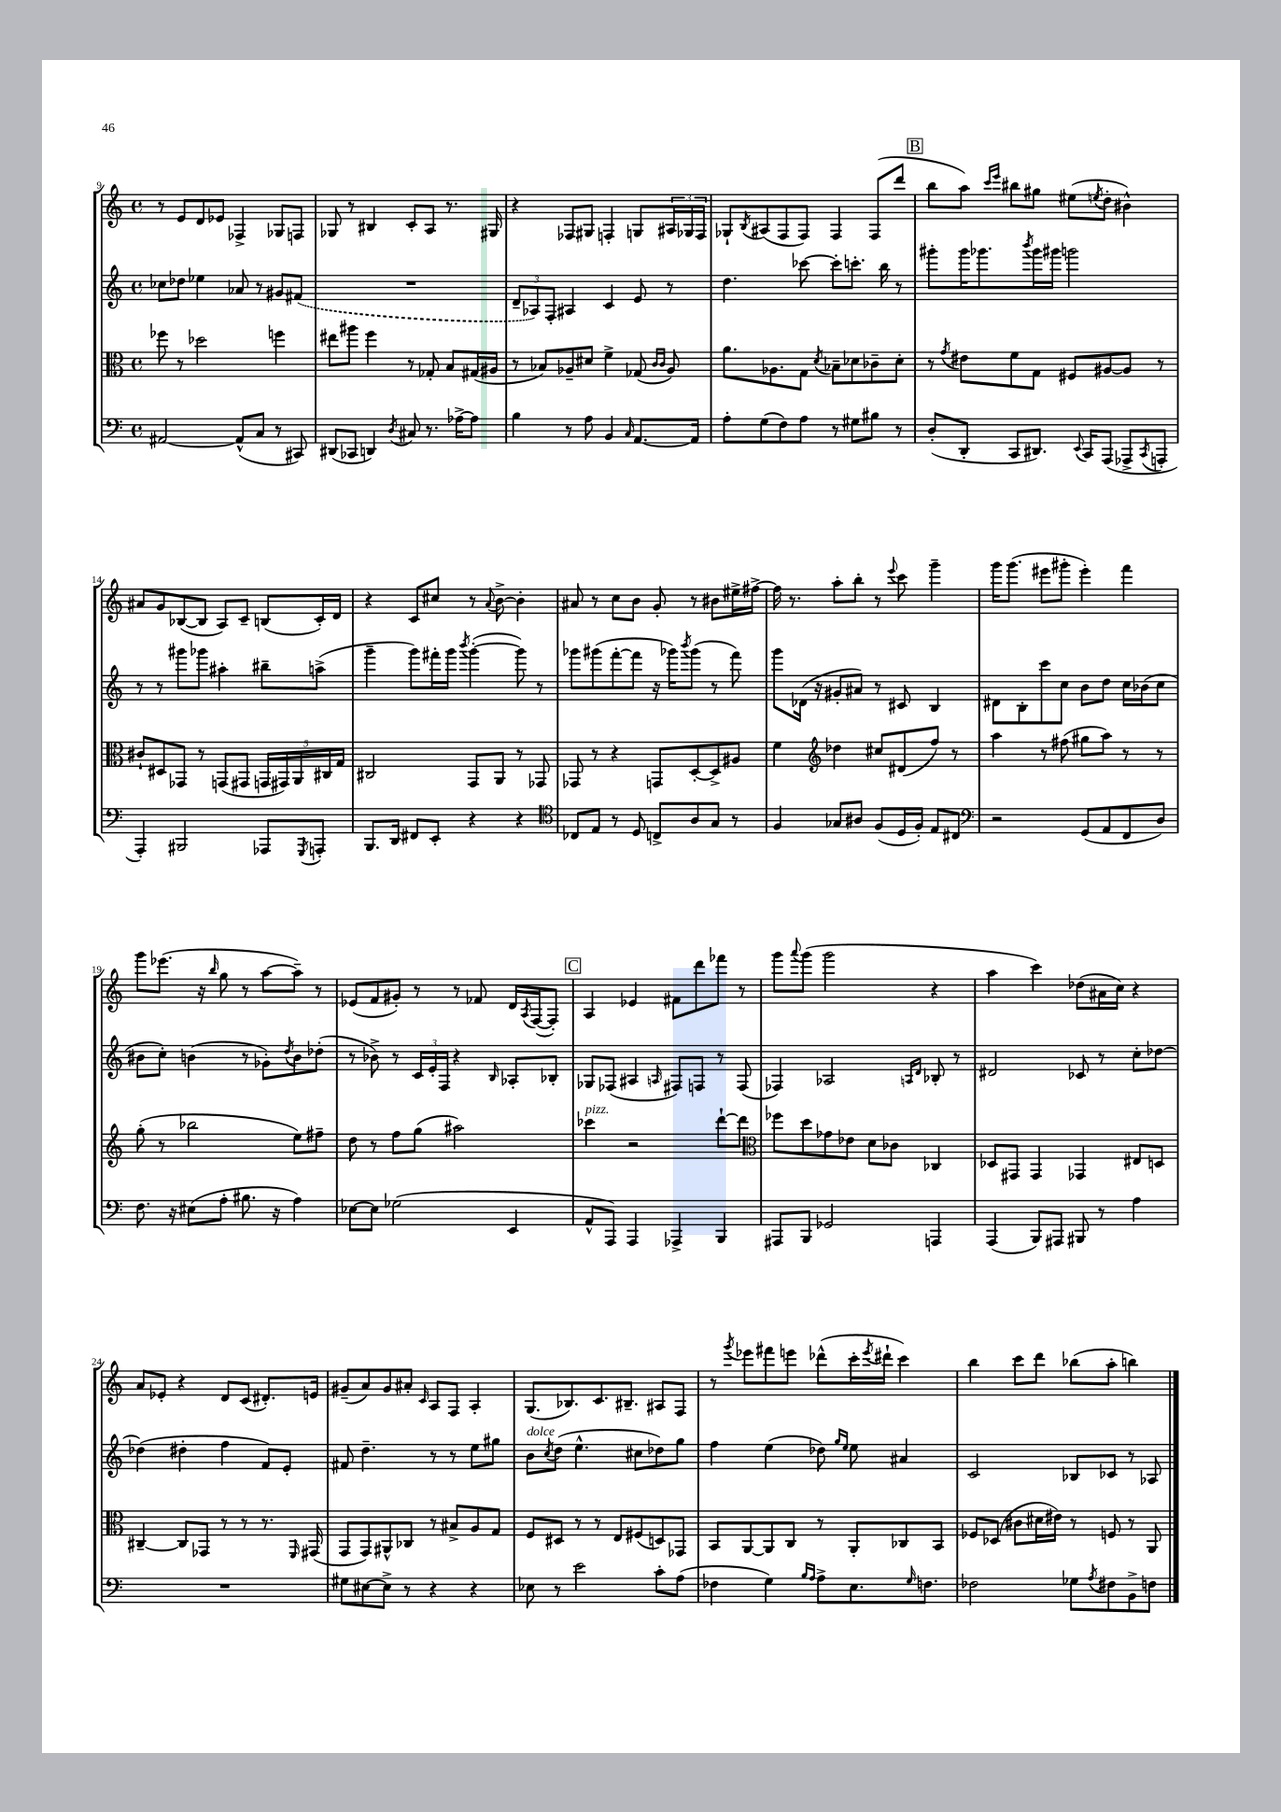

**kern	**kern	**kern	**kern
*staff4	*staff3	*staff2	*staff1
*clefF4	*clefC3	*clefG2	*clefG2
*k[]	*k[]	*k[]	*k[]
*M4/4	*M4/4	*M4/4	*M4/4
*met(c)	*met(c)	*met(c)	*met(c)
[2AA#	8ff-	8cc-	8r
.	8r	8dd-	8e
.	2dd-	4ee-	8d
.	.	.	8e-
(8AA#^^]	.	8a-	4F-^
8C	.	8r	.
8r	4ff	8g#	8G-
8CC#)	.	(8f#	8F
=	=	=	=
(8DD#	8ee#	1r	8G-
8CC-	8aa#	.	8r
4DD)	4ff	.	4B#
8qD	.	.	.
8C#	8r	.	8c'
8.r	8G-'	.	8A
.	8B	.	8.r
[16A-^	.	.	.
8A-]	(16G#	.	.
.	16A#	.	16G#
=	=	=	=
4B	8r	12d~	4r
.	.	12A-)	.
.	8B-)	.	.
.	.	12F'	.
8r	8A-~	4A#	8F-
8A	8d#	.	8G#
4BB	4f^	4c	4F'
16qqC	.	.	.
[8.AA	(8G-	8e	8G
.	16qqc	.	.
.	16qqc	.	.
.	8A-)	8r	24A#
.	.	.	24G-
16AA]	.	.	.
.	.	.	24F
=	=	=	=
8A'	8.a	4.dd	8G-`
.	.	.	8qB
(8G	.	.	(8A#
.	8.A-	.	.
8F)	.	.	8F
8A	8G	[8ccc-	8F)
.	8qd	.	.
8r	8B-~	8ccc-']	4F
8G#	8d-	8.ccc'	.
8B#	8c-~	.	(8F
.	.	16bb	.
8r	8d-'	8r	8ddd
=	=	=	=
(8D'	8r	8ggg#'	8bb
.	8qg	.	.
8DD'	8e#	16ggg#	8aa)
.	.	8.ggg-	.
.	.	.	16qqccc
.	.	.	16qqeee
8CC	8f	.	8bb#
.	.	8qbbb	.
8.DD#)	8G	16ggg-	8gg#
.	.	16ggg#	.
.	8F#	2ggg	(8ee#
8qqEE	.	.	.
16CC	.	.	.
.	.	.	8qee
(8AAA	[8A#	.	8dd'
8AAA-^	8A#]	.	4b#^^)
8qCC	.	.	.
8AAA'	8r	.	.
=	=	=	=
4AAA')	8c#`	8r	8a#
.	8D#	8r	8g
2BBB#	8GG-	8ggg#	([8B-
.	8r	8ggg-	8B-]
.	(8GG	4aa#'	8A)
.	8GG#	.	8c~
8AAA-	20GG	8bb#~	(8B
.	20GG#)	.	.
.	20AA	.	.
8qGGG	.	.	.
8AAA'	.	(8aa^	16c')
.	20C#	.	.
.	.	.	16d
.	20G	.	.
=	=	=	=
8.BBB	2C#	4ggg~	4r
16DD	.	.	.
8FF#	.	8ggg)	8c
8EE'	.	16fff#'	8cc#
.	.	16ggg	.
.	.	8qbbb	.
4r	8GG	([4ggg'	8r
.	.	.	8qqa
.	8AA	.	[8b^
4r	8r	8ggg])	4b']
.	8GG-	8r	.
=	=	=	=
*clefC4	*	*	*
8C-	8GG-	8ggg-	8a#
8E	8r	(8ggg#	8r
8r	4r	[8fff'	8cc
8D	.	8fff]	8b
8C^	8GG	16r	8g'
.	.	16ggg-)	.
.	.	8qbbb	.
8A	[8D'	(8ggg-	8r
8G	8D^]	8r	8b#
8r	8A#	8fff)	16ee#^
.	.	.	[16ff#^
=	=	=	=
4F	4f	8ggg	16ff#]
.	.	.	8.r
.	.	(16d-	.
.	.	16r	.
*	*clefG2	*	*
8G-	4dd-	8g#'	8aa'
8A#	.	8a#)	8bb'
(8F	8cc#	8r	8r
.	.	.	8qqeee
16D	(8d#	8c#	8ccc
16F')	.	.	.
8E	8ff)	4B	4ggg~
8C#	8r	.	.
=	=	=	=
*clefF4	*	*	*
2r	4aa	8d#	16ggg
.	.	.	(8.ggg
.	.	8B'	.
.	8r	8ccc	8eee#
.	(8ff#	8cc	8ggg#'
(8GG	8gg#	8b	4eee#')
8AA	8aa)	8dd	.
8FF	8r	16cc	4fff
.	.	(16b-	.
8D)	8r	8cc	.
=	=	=	=
8.F	(8gg'	8b#	8ggg
.	8r	8cc')	(8.eee-
16r	.	.	.
(8E#	2bb-	(4b	.
.	.	.	16r
.	.	.	16qqbb
8A'	.	.	8gg
8.B#	.	8r	8r
.	.	8g-')	[8aa
16r	.	.	.
.	.	8qdd	.
4A)	8ee)	8b	8aa~])
.	8ff#~	(8dd-'	8r
=	=	=	=
[8E-	8dd	8r	(8e-
8E-]	8r	8b-^)	8f
(2G-	8ff	8r	8g#')
.	(8gg	24c	8r
.	.	24e'	.
.	.	24F	.
.	2aa#)	4r	8r
.	.	.	8f-
.	.	16qqB	.
4EE	.	8A-'	16d
.	.	.	8qA
.	.	.	([16F
.	.	8B-'	8F'])
=	=	=	=
8AA^^	4ccc-	8G-	4A
8AAA)	.	(8F-	.
4AAA	2r	4A#	4e-
.	.	16qqA	.
4AAA-^	.	8F#)	8f#
.	.	8F	8ddd
4BBB	[8ddd`	8r	8fff-
.	8ddd]	(8F	8r
=	=	=	=
*	*clefC3	*	*
8AAA#	8ff-	4F-)	8ggg
.	.	.	8qqaaa
8BBB	8dd	.	(8ggg
2GG-	8g-	2A-	2ggg
.	8e-	.	.
.	8d	.	.
.	8c-	.	.
.	.	16qqA	.
.	.	16qqd	.
4AAA	4C-	8B-'	4r
.	.	8r	.
=	=	=	=
(4AAA	8D-	2d#	4aa
.	8GG#	.	.
8BBB)	4GG#	.	4ccc)
8AAA#	.	.	.
8BBB#	4GG-	8c-	(8dd-
8r	.	8r	16a#
.	.	.	16cc)
4A	8E#	8cc'	4r
.	8D	[8dd-	.
=	=	=	=
1r	[4C#~	(4dd-]	8a
.	.	.	8e-'
.	8C#]	4dd#'	4r
.	8GG-	.	.
.	8r	4ff	8d
.	8r	.	(8c
.	8.r	8f)	8.d#')
.	.	8e'	.
.	16qqFF	.	.
.	(16GG#	.	16e
=	=	=	=
8G#	8GG	8f#	(8g#~
[8E#	8GG)	4.dd~	8a)
8E#^]	8AA#^^	.	8g#
8r	8C-	.	8a#'
.	.	.	16qqc
4r	8r	8r	8A
.	8B#^	8r	8F
4r	8A	8ee	4A'
.	8G	8gg#	.
=	=	=	=
8E-	8F	8b	(8.G
.	.	8qcc	.
8r	8D#	(8dd	.
.	.	.	8.B-)
2e	8r	4.ee^^	.
.	8r	.	8.c
.	8E	.	.
.	.	.	8.B#~
.	(8F#	8cc#	.
8c'	8D)	8dd-)	8A#
(8A	8GG-	8gg	8F
=	=	=	=
4F-	8BB	4ff	8r
.	.	.	8qggg
.	[8AA	.	8eee-
4G)	8AA]	(4ee	8fff#
.	8C	.	8eee
16qqB	.	.	.
16qqA	.	.	.
8A^	8r	8dd-)	(8ddd-^^
.	.	16qqgg	.
.	.	16qqee	.
8.E	8AA'	8ee	16ccc'
.	.	.	8qeee
.	.	.	16ddd#`
.	8C-	4a#	4ccc)
16qqG	.	.	.
8.F	.	.	.
.	8BB	.	.
=	=	=	=
2F-	8F-	2c	4bb
.	(8D-	.	.
.	8c#	.	8ccc
.	16d#	.	8ddd
.	16e#)	.	.
8G-	8r	8B-	(8bb-
8qA	.	.	.
8F#	8F	8c-	8aa'
8BB^	8r	8r	4bb)
8F	8AA	8A-	.
==	==	==	==
*-	*-	*-	*-
